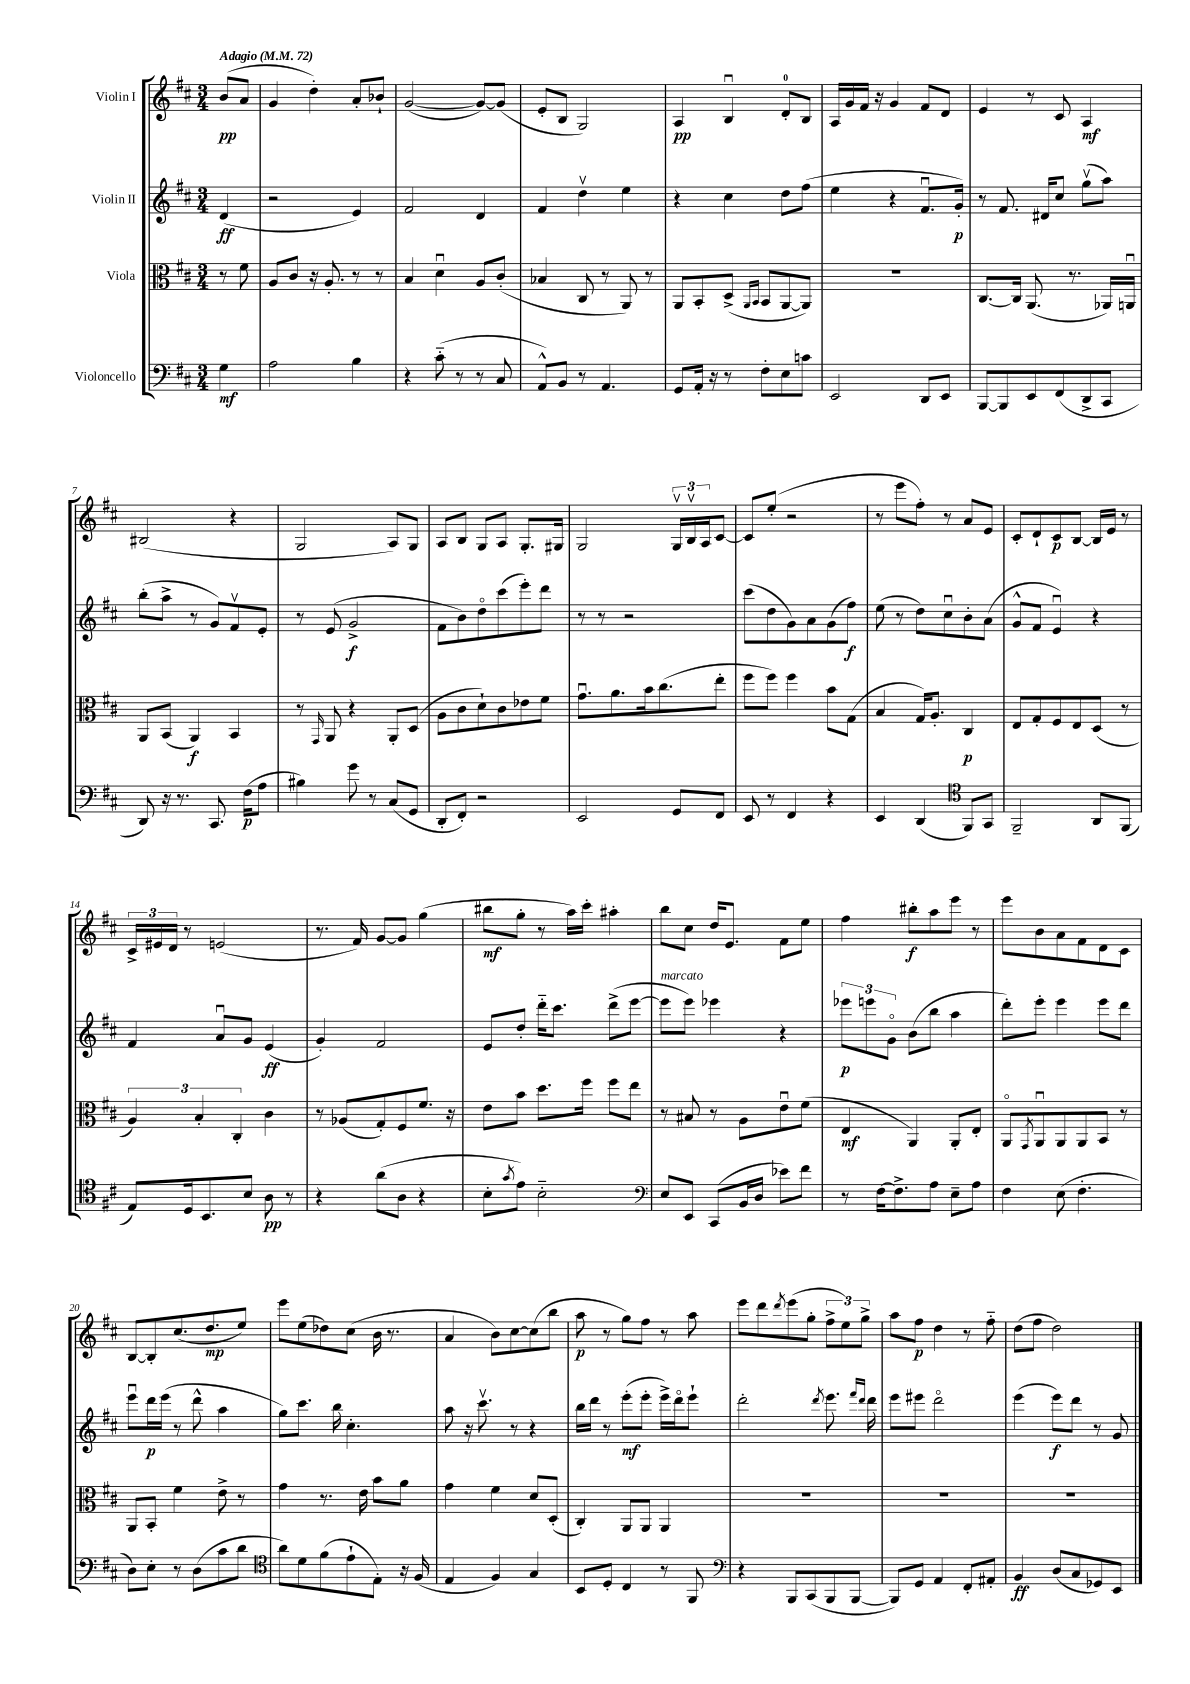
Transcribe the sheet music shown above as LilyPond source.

<<
\new StaffGroup <<
\new Staff = "s0" \with { instrumentName = "Violin I" } {
    \clef treble \key d \major \numericTimeSignature \time 3/4 \partial 4 \tempo "Adagio" 4 = 72
    b'8\pp( a'8 |
    g'4 d''4-.) a'8-. bes'8-! |
    g'2~( g'8~) g'8( |
    e'8-. b8 g2) |
    a4\pp b4\downbow d'8-0-. b8 |
    a16 g'16 fis'16 r16 g'4 fis'8 d'8 |
    e'4 r8 cis'8 a4\mf |
    bis2( r4 |
    g2 a8) g8 |
    a8 b8 g8 a8 g8.-. gis16 |
    g2 \tuplet 3/2 { g16\upbow b16\upbow a16 } cis'8~ |
    cis'8 e''8-.( r2 |
    r8 e'''8 fis''8-.) r8 a'8 e'8 |
    cis'8-. d'8-! cis'8\p b8~ b16 e'16 r8 |
    \tuplet 3/2 { cis'16-> eis'16 d'16 } r8 e'2( |
    r8. fis'16) g'8~ g'8 g''4( |
    bis''8\mf g''8-. r8 a''16) cis'''16-. ais''4-. |
    b''8 cis''8 d''16 e'8. fis'8 e''8 |
    fis''4 bis''8-.\f a''8 e'''8 r8 |
    e'''8 b'8 a'8 fis'8 d'8 cis'8 |
    b8~ b8-. cis''8.( d''8.\mp e''8) |
    e'''8 e''8( des''8) cis''8( b'16 r8. |
    a'4 b'8) cis''8~ cis''8( b''8 |
    a''8\p r8 g''8) fis''8 r8 a''8 |
    e'''8 d'''8 \acciaccatura { d'''8 } e'''8( g''8-. \tuplet 3/2 { fis''8-> e''8) g''8-> } |
    a''8 fis''8\p d''4 r8 fis''8-_ |
    d''8( fis''8 d''2) \bar "|." |
}
\new Staff = "s1" \with { instrumentName = "Violin II" } {
    \clef treble \key d \major \numericTimeSignature \time 3/4 \partial 4
    d'4\ff( |
    r2 e'4) |
    fis'2 d'4 |
    fis'4 d''4\upbow e''4 |
    r4 cis''4 d''8 fis''8( |
    e''4 r4 fis'8.\downbow g'16-.\p) |
    r8 fis'8. dis'16 cis''8 g''8\upbow( a''8) |
    b''8-.( a''8-> r8 g'8) fis'8\upbow e'8-. |
    r8 e'8( g'2->\f |
    fis'8 b'8) d''8\flageolet cis'''8( e'''8-.) d'''8 |
    r8 r8 r2 |
    cis'''8( d''8 g'8) a'8 g'8( fis''8\f) |
    e''8( r8 d''8) cis''8\downbow b'8-. a'8( |
    g'8-^ fis'8 e'4\downbow) r4 |
    fis'4 a'8\downbow g'8 e'4\ff( |
    g'4-.) fis'2 |
    e'8 d''8-. d'''16-_ cis'''8. d'''8->( e'''8~ |
    e'''8^\markup { \italic "marcato" } e'''8) ees'''4 r4 |
    \tuplet 3/2 { ees'''8\p e'''8 g'8\flageolet } b'8( b''8 a''4 |
    d'''8-.) e'''8-. e'''4 e'''8 d'''8 |
    e'''8\downbow d'''16\p e'''16( r8 d'''8-^ a''4 |
    g''8) cis'''8. b''16 cis''4.-. |
    a''8 r16 cis'''8.\upbow r8 r4 |
    b''16 d'''16 r8 e'''8-.\mf( e'''8-. e'''16->) d'''16\flageolet e'''8-! |
    d'''2-. \acciaccatura { d'''8 } e'''8. \grace { fis'''16 d'''16 } d'''16 |
    e'''8 eis'''8 d'''2\flageolet |
    e'''4( e'''8\f) d'''8 r8 g'8 \bar "|." |
}
\new Staff = "s2" \with { instrumentName = "Viola" } {
    \clef alto \key d \major \numericTimeSignature \time 3/4 \partial 4
    r8 fis'8 |
    a8 cis'8 r16 a8.-. r8 r8 |
    b4 d'4\downbow a8 cis'8-.( |
    bes4 cis8 r8 a,8) r8 |
    a,8 b,8-. d8->( \grace { a,16 b,16 } b,8 a,8~ a,8) |
    R2. |
    cis8.~ cis16 a,8.( r8. aes,16) a,16\downbow |
    a,8 b,8( a,4\f) b,4 |
    r8 \grace { g,16 } a,8 r4 a,8-. d8( |
    a8 cis'8 d'8-!) cis'8 ees'8 fis'8 |
    g'8.\downbow a'8. b'16 cis''8.( e''8-. |
    fis''8 fis''8) fis''4 b'8 g8( |
    b4 g16) a8.-. cis4\p |
    e8 g8-. fis8 e8 d8( r8 |
    \tuplet 3/2 { a4) b4-. cis4-. } cis'4 |
    r8 aes8( g8-.) fis8 fis'8. r16 |
    e'8 b'8 d''8. fis''16 fis''8 e''8 |
    r8 bis8 r8 a8 e'8\downbow fis'8( |
    e4\mf a,4) a,8-. e8-. |
    a,8\flageolet \acciaccatura { g,8 } a,8\downbow a,8 a,8 b,8 r8 |
    a,8 b,8-. fis'4 e'8-> r8 |
    g'4 r8. e'16 b'8 a'8 |
    g'4 fis'4 d'8 d8-.( |
    cis4-.) a,8 a,8 a,4 |
    R2. |
    R2. |
    R2. \bar "|." |
}
\new Staff = "s3" \with { instrumentName = "Violoncello" } {
    \clef bass \key d \major \numericTimeSignature \time 3/4 \partial 4
    g4\mf |
    a2 b4 |
    r4 cis'8-_( r8 r8 cis8 |
    a,8-^) b,8 r8 a,4. |
    g,8 a,16-. r16 r8 fis8-. e8 c'8 |
    e,2 d,8 e,8 |
    b,,8~ b,,8 e,8 fis,8( d,8-> cis,8 |
    d,8) r16 r8. cis,8. fis16\p( a8 |
    bis4) g'8 r8 cis8( g,8 |
    d,8-. fis,8-.) r2 |
    e,2 g,8 fis,8 |
    e,8 r8 fis,4 r4 |
    e,4 d,4( \clef tenor fis,8) g,8 |
    fis,2-- a,8 fis,8( |
    e8) d16 b,8. b8 a8\pp r8 |
    r4 a'8( a8 r4 |
    b8-. \acciaccatura { g'8 } e'8) b2-_ |
    \clef bass e8 e,8 cis,8( b,16 d16 ees'8) fis'8 |
    r8 fis16~ fis8.-> a8 e8-- a8 |
    fis4 e8( fis4.-. |
    d8) e8-. r8 d8( cis'8 d'8 |
    \clef tenor a'8) d'8 fis'8( e'8-! e8-.) r16 fis16( |
    e4 fis4) g4 |
    b,8 d8-. cis4 r8 fis,8 |
    \clef bass r4 b,,8 cis,8( b,,8 b,,8~ |
    b,,8) g,8 a,4 fis,8-. ais,8-. |
    b,4\ff d8( cis8 ges,8) e,8 \bar "|." |
}
>>
>>
